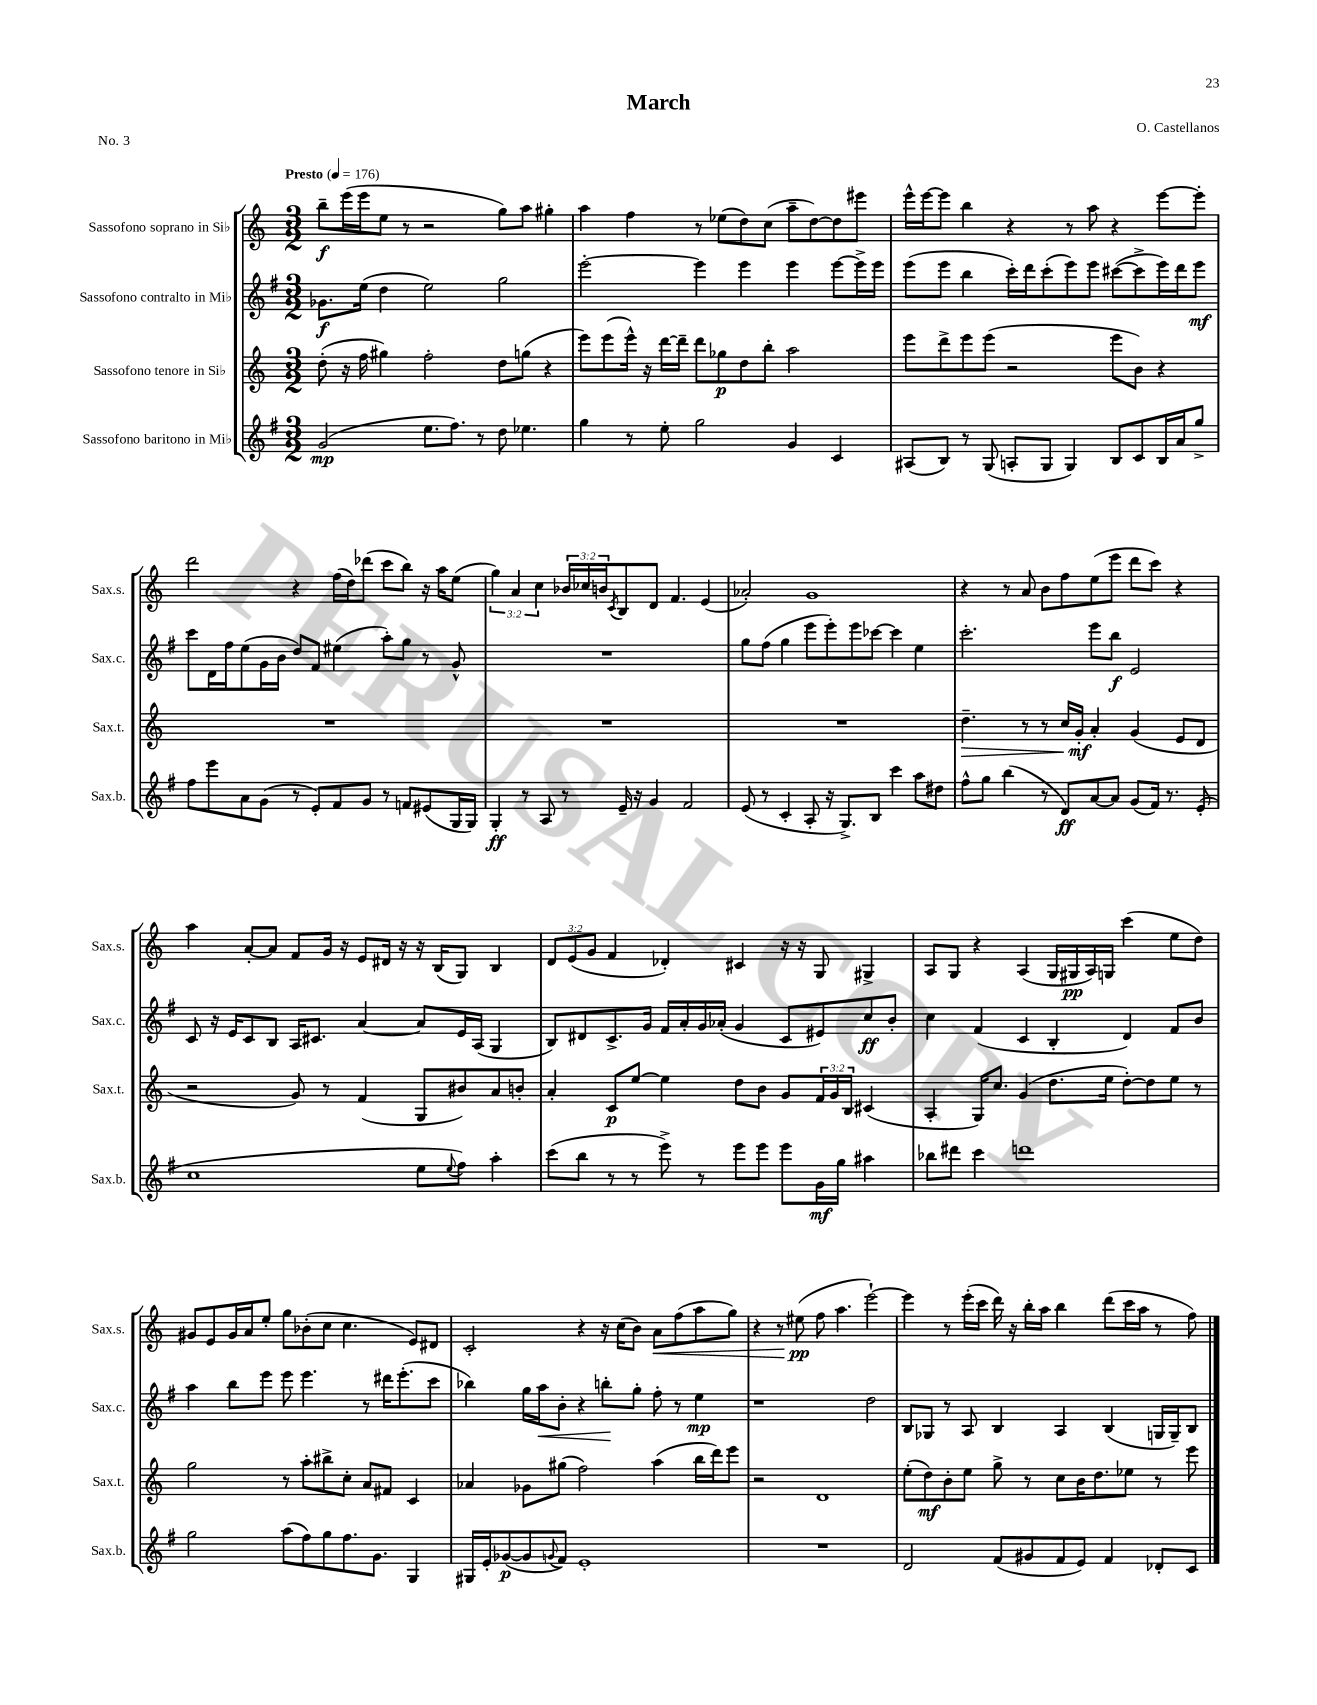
\header { title = "March" composer = "O. Castellanos" piece = "No. 3" }
<<
\new StaffGroup <<
\new Staff = "s0" \with { instrumentName = "Sassofono soprano in Sib" shortInstrumentName = "Sax.s." } {
    \clef treble \key c \major \numericTimeSignature \time 3/2 \override Staff.TupletNumber.text = #tuplet-number::calc-fraction-text \tempo "Presto" 4 = 176
    b''8--\f e'''16( e'''16 e''8 r8 r2 g''8) a''8 gis''4-. |
    a''4 f''4 r8 ees''8( d''8) c''8( a''8-- d''8~) d''8 eis'''8 |
    e'''16-^ e'''16~ e'''8 b''4 r4 r8 a''8 r4 e'''8~ e'''8-. |
    d'''2 r4 f''16( d''16) des'''8( c'''8 b''8) r16 a''16 e''8( |
    \tuplet 3/2 { g''4) a'4 c''4 } \tuplet 3/2 { bes'16 ces''16 b'16 } \acciaccatura { c'8 } b8 d'8 f'4. e'4( |
    aes'2-.) g'1 |
    r4 r8 a'8 b'8 f''8 e''8( e'''8 d'''8 c'''8) r4 |
    a''4 a'8~-. a'8 f'8 g'16 r16 e'8 dis'16 r16 r16 b16( g8) b4 |
    \tuplet 3/2 { d'8 e'8( g'8 } f'4 des'4-.) cis'4 r16 r16 g8 gis4-> |
    a8 g8 r4 a4( g16 gis16\pp a16) g16 c'''4( e''8 d''8) |
    gis'8 e'8 gis'16 a'16 e''8-. g''8 bes'8-.( c''8 c''4. e'8) dis'8 |
    c'2-. r4 r16 c''16( b'8) a'8\< f''8( a''8 g''8) |
    r4 r8 eis''8\pp\!( f''8 a''4. e'''2~-!) |
    e'''4 r8 e'''16-.( c'''16 d'''16) r16 b''16-. a''16 b''4 d'''8( c'''16 a''16 r8 f''8) \bar "|." |
}
\new Staff = "s1" \with { instrumentName = "Sassofono contralto in Mib" shortInstrumentName = "Sax.c." } {
    \clef treble \key g \major \numericTimeSignature \time 3/2
    ges'8.\f e''16( d''4 e''2) g''2 |
    e'''2~-. e'''4 e'''4 e'''4 e'''8~ e'''16-> e'''16 |
    e'''8( e'''8 b''4 c'''16-.) d'''16 c'''8-.( e'''8) e'''8 cis'''8~( cis'''8-> e'''16) d'''16 e'''8\mf |
    c'''8 d'16 fis''16 e''8( g'16 b'16 d''8) fis'8 eis''4( a''8-.) g''8 r8 g'8-^ |
    R1. |
    g''8 fis''8( g''4 e'''8 e'''8-.) e'''8 ces'''8~ ces'''4 e''4 |
    c'''2.-. e'''8 b''8\f e'2 |
    c'8 r16 e'16 c'8 b8 a16 cis'8. a'4~ a'8 e'16 a16( g4 |
    b8) dis'8 c'8.-> g'16 fis'16 a'16-. g'16 aes'16-.( g'4 c'8 eis'8) c''8\ff b'8-. |
    c''4 fis'4( c'4 b4-. d'4) fis'8 b'8 |
    a''4 b''8 e'''8 e'''8 e'''4. r8 dis'''16 e'''8.-.( c'''8 |
    bes''4) g''16 a''16\< b'8-. r4 b''8-.\! g''8-. fis''8-. r8 e''4\mp |
    r1 d''2 |
    b8 ges8 r8 a8 b4 a4 b4( g16 g16--) b8 \bar "|." |
}
\new Staff = "s2" \with { instrumentName = "Sassofono tenore in Sib" shortInstrumentName = "Sax.t." } {
    \clef treble \key c \major \numericTimeSignature \time 3/2 \override Staff.TupletNumber.text = #tuplet-number::calc-fraction-text
    d''8-.( r16 f''16 gis''4) f''2-. d''8 g''8( r4 |
    e'''8) e'''8( e'''16-^) r16 d'''16~ d'''16-- d'''8 ges''8\p d''8 b''8-. a''2 |
    e'''8 d'''8-> e'''8 e'''8( r2 e'''8 b'8) r4 |
    R1. |
    R1. |
    R1. |
    d''4.--\> r8 r8 c''16 g'16-.\mf\! a'4-. g'4( e'8 d'8 |
    r2 g'8) r8 f'4( g8 bis'8) a'8 b'8-. |
    a'4-. c'8\p e''8~ e''4 d''8 b'8 g'8 \tuplet 3/2 { f'16 g'16 b16 } cis'4( |
    a4-. g16) c''8. g'4( d''8. e''16 d''8~-.) d''8 e''8 r8 |
    g''2 r8 a''8-. bis''8-> c''8-. a'8 fis'8 c'4 |
    aes'4 ges'8 gis''8( f''2) a''4( b''16 d'''16) e'''8 |
    r2 d'1 |
    e''8-.( d''8\mf) b'8-. e''8 g''8-> r8 c''8 b'16 d''8. ees''8 r8 e'''8 \bar "|." |
}
\new Staff = "s3" \with { instrumentName = "Sassofono baritono in Mib" shortInstrumentName = "Sax.b." } {
    \clef treble \key g \major \numericTimeSignature \time 3/2
    g'2\mp( e''8. fis''8.) r8 d''8 ees''4. |
    g''4 r8 e''8-. g''2 g'4 c'4 |
    ais8( b8) r8 g8( a8-. g8 g4) b8 c'8 b16 a'16 g''8-> |
    fis''8 e'''8 a'8 g'8( r8 e'8-.) fis'8 g'8 r8 f'8 eis'8( g16 g16) |
    g4-.\ff r8 a8 r8 e'16-- r16 g'4 fis'2 |
    e'8( r8 c'4-. a8-. r16 g8.->) b8 c'''4 a''8 dis''8 |
    fis''8-^ g''8 b''4( r8 d'8\ff) a'8~ a'8 g'8( fis'16) r8. e'8-.( |
    c''1 e''8 \appoggiatura { e''8 } fis''8) a''4-. |
    c'''8( b''8 r8 r8 e'''8->) r8 e'''8 e'''8 e'''8 g'16\mf g''16 ais''4 |
    bes''8 dis'''8 c'''4 d'''1 |
    g''2 a''8( fis''8) g''8 fis''8. g'8. g4 |
    gis16 e'16-. ges'8~\p( ges'8 \appoggiatura { g'8 } fis'8) e'1-. |
    R1. |
    d'2 fis'8( gis'8 fis'8 e'8) fis'4 des'8-. c'8 \bar "|." |
}
>>
>>
\layout { \context { \Score \remove "Bar_number_engraver" } }
